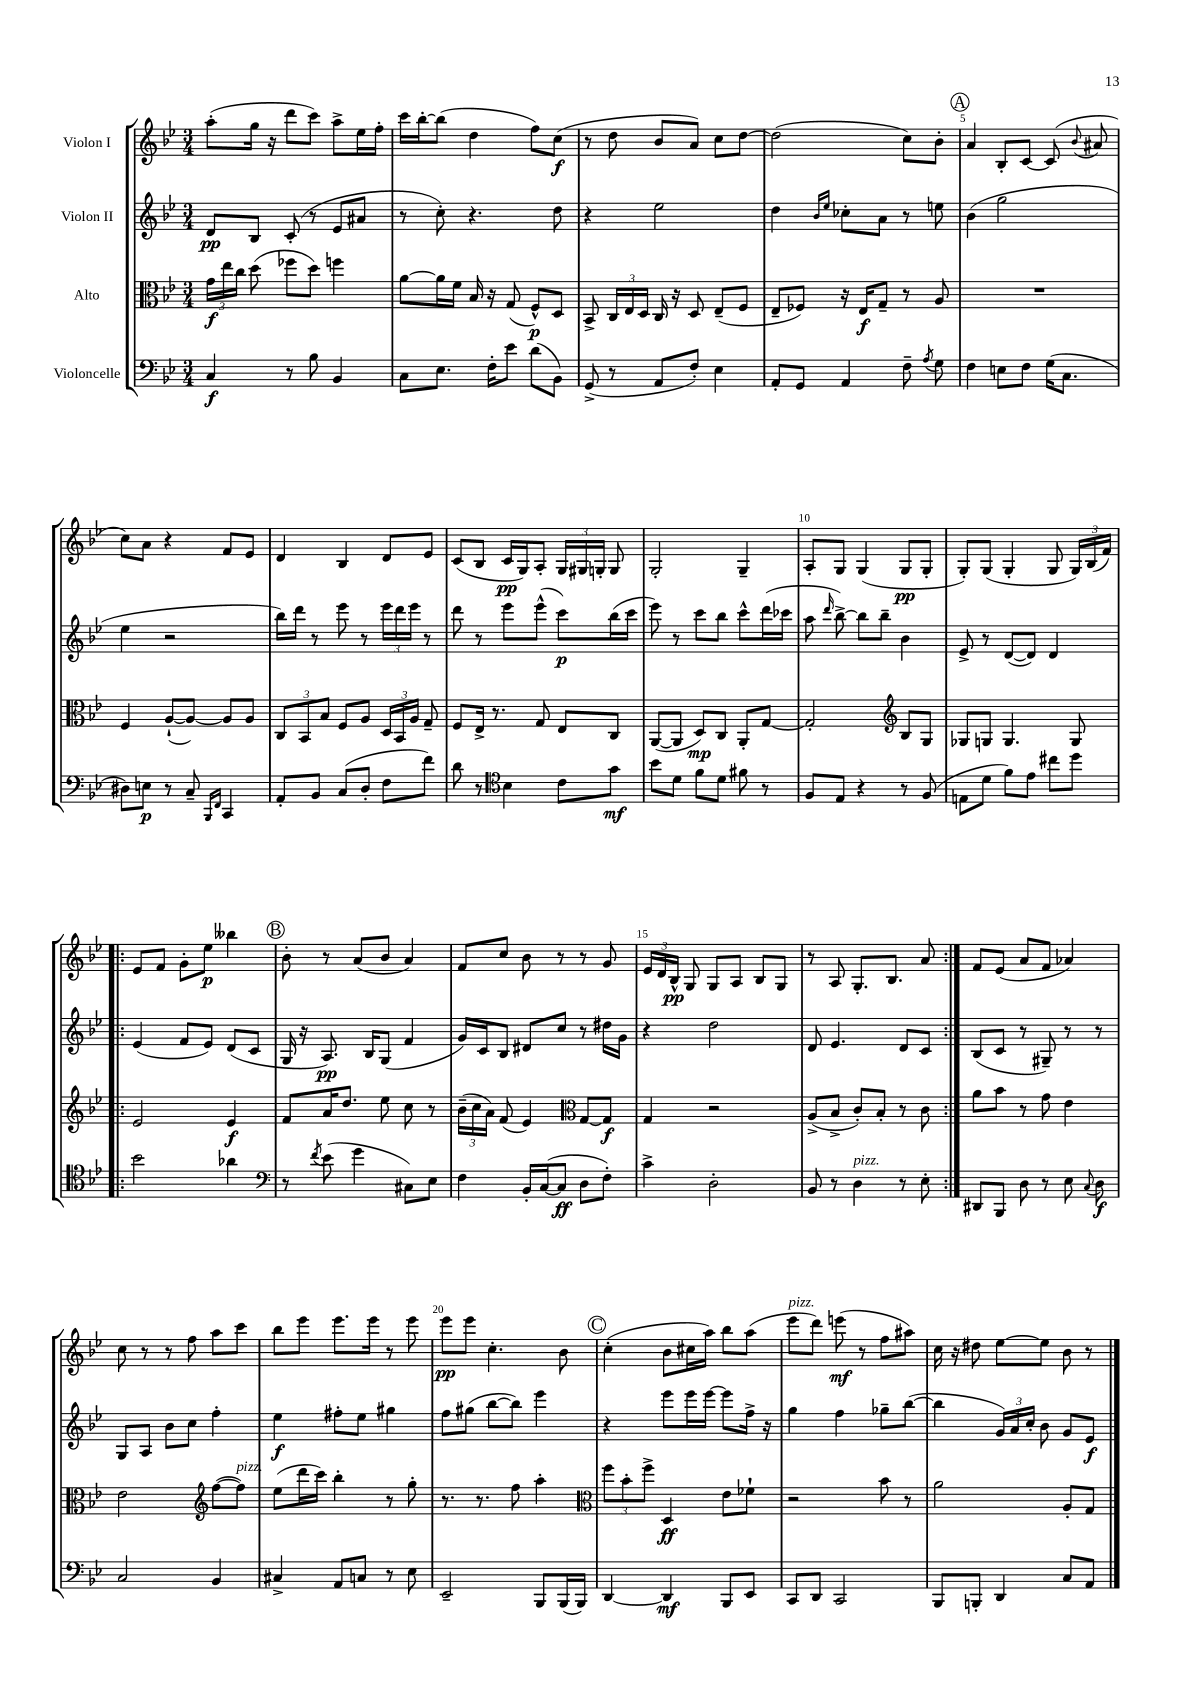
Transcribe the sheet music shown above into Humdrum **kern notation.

**kern	**dynam	**kern	**dynam	**kern	**dynam	**kern	**dynam
*part4	*part4	*part3	*part3	*part2	*part2	*part1	*part1
*staff4	*staff4	*staff3	*staff3	*staff2	*staff2	*staff1	*staff1
*I"Violoncelle	*	*I"Alto	*	*I"Violon II	*	*I"Violon I	*
*clefF4	*	*clefC3	*	*clefG2	*	*clefG2	*
*k[b-e-]	*	*k[b-e-]	*	*k[b-e-]	*	*k[b-e-]	*
*M3/4	*	*M3/4	*	*M3/4	*	*M3/4	*
=1	=1	=1	=1	=1	=1	=1	=1
4C/	f	24g\LL	f	8d/L	pp	(8aa'\L	.
.	.	24ee-\	.	.	.	.	.
.	.	24cc\JJ	.	.	.	.	.
.	.	(8dd\	.	8B-/J	.	16gg\Jk	.
.	.	.	.	.	.	16r	.
8r	.	8ff-X\L	.	(8c'/	.	8ddd\L	.
8B-\	.	8dd\J)	.	8r	.	8ccc\J)	.
4BB-/	.	4ffn\	.	8e-/L	.	8aa^\L	.
.	.	.	.	8a#X/J	.	16ee-\L	.
.	.	.	.	.	.	16ff'\JJ	.
=2	=2	=2	=2	=2	=2	=2	=2
8C\L	.	[8a\L	.	8r	.	16ccc\LL	.
.	.	.	.	.	.	[16bb-'\J	.
8.E-\J	.	16a\L]	.	8cc'\)	.	(8bb-\J]	.
.	.	16f\JJ	.	.	.	.	.
.	.	16B-/	.	4.r	.	4dd\	.
16F'\KL	.	16r	.	.	.	.	.
8e-\J	.	(8G/	.	.	.	.	.
(8d\L	.	8F^^/L)	p	.	.	8ff\L)	.
8BB-\J)	.	8D/J	.	8dd\	.	(8cc\J	f
=3	=3	=3	=3	=3	=3	=3	=3
(8GG^/	.	8BB-^/	.	4r	.	8r	.
8r	.	24C/LL	.	.	.	8dd\	.
.	.	24E-/	.	.	.	.	.
.	.	24D/JJ	.	.	.	.	.
8AA/L	.	16C/	.	2ee-\	.	8b-/L	.
.	.	16r	.	.	.	.	.
8F'/J)	.	8D/	.	.	.	8a/J)	.
4E-\	.	(8E-~/L	.	.	.	8cc\L	.
.	.	8F/J	.	.	.	[8dd\J	.
=4	=4	=4	=4	=4	=4	=4	=4
8AA'/L	.	8E-~/L	.	4dd\	.	(2dd\]	.
8GG/J	.	8F-X/J)	.	.	.	.	.
.	.	.	.	16qqb-/LL	.	.	.
.	.	.	.	16qqee-/JJ	.	.	.
4AA/	.	16r	.	8cc-X'\L	.	.	.
.	.	16E-/KL	f	.	.	.	.
.	.	8G~/J	.	8a\J	.	.	.
8F~\	.	8r	.	8r	.	8cc\L)	.
8qA/	.	.	.	.	.	.	.
8G\	.	8A/	.	8een\	.	8b-'\J	.
!!LO:REH:place=s1:t=A
=5	=5	=5	=5	=5	=5	=5	=5
4F\	.	2.r	.	(4b-\	.	4a/	.
8En\L	.	.	.	2gg\	.	8B-'/L	.
8F\J	.	.	.	.	.	[8c/J	.
(16G\KL	.	.	.	.	.	(8c/]	.
8.C\J	.	.	.	.	.	.	.
.	.	.	.	.	.	8qqb-/	.
.	.	.	.	.	.	8a#X/	.
!!LO:LB:g=z
=6	=6	=6	=6	=6	=6	=6	=6
8D#X\L)	.	4F/	.	4ee-\	.	8cc\L)	.
8En\J	p	.	.	.	.	8a\J	.
8r	.	([8A`/L	.	2r	.	4r	.
8C~/	.	8A/J_)	.	.	.	.	.
16qqBBB-/LL	.	.	.	.	.	.	.
16qqFF/JJ	.	.	.	.	.	.	.
4CC/	.	8A/L]	.	.	.	8f/L	.
.	.	8A/J	.	.	.	8e-/J	.
=7	=7	=7	=7	=7	=7	=7	=7
8AA'/L	.	12C/L	.	16bb-\LL)	.	4d/	.
.	.	.	.	16ddd\JJ	.	.	.
.	.	12BB-/	.	.	.	.	.
8BB-/J	.	.	.	8r	.	.	.
.	.	12B-/J	.	.	.	.	.
(8C/L	.	8F/L	.	8eee-\	.	4B-/	.
8D'/J	.	8A/J	.	8r	.	.	.
8F\L	.	24D/LL	.	24eee-\LL	.	8d/L	.
.	.	24BB-/	.	24ddd\	.	.	.
.	.	24A/JJ	.	24eee-\JJ	.	.	.
8f\J)	.	8G~/	.	8r	.	8e-/J	.
=8	=8	=8	=8	=8	=8	=8	=8
8d\	.	8F/L	.	8ddd\	.	(8c/L	.
8r	.	16E-^/Jk	.	8r	.	8B-/J	.
.	.	8.r	.	.	.	.	.
*clefC4	*	*	*	*	*	*	*
4B-\	.	.	.	8eee-\L	.	16c/LL	pp
.	.	.	.	.	.	16G/J)	.
.	.	8G/	.	(8eee-^^\J	.	8A'/J	.
8c\L	.	8E-/L	.	8ccc\L)	p	24G/LL	.
.	.	.	.	.	.	24G#X/	.
.	.	.	.	.	.	24Gn'/JJ	.
8g\J	mf	8C/J	.	(16bb-\L	.	8G/	.
.	.	.	.	16ccc\JJ	.	.	.
=9	=9	=9	=9	=9	=9	=9	=9
8b-\L	.	([8AA/L	.	8eee-\)	.	2G'/	.
8d\J	.	8AA/J]	.	8r	.	.	.
8f\L	.	8D/L)	mp	8ccc\L	.	.	.
8d\J	.	8C/J	.	8bb-\J	.	.	.
8f#X\	.	8AA'/L	.	8ccc^^\L	.	4G~/	.
8r	.	[8G/J	.	(16ddd\L	.	.	.
.	.	.	.	16ccc-X\JJ	.	.	.
=10	=10	=10	=10	=10	=10	=10	=10
8F/L	.	2G'/]	.	8aa\	.	8A'/L	.
.	.	.	.	16qqddd/	.	.	.
8E-/J	.	.	.	[8bb-^\)	.	8G/J	.
4r	.	.	.	8bb-\L]	.	(4G/	.
.	.	.	.	8bb-~\J	.	.	.
*	*	*clefG2	*	*	*	*	*
8r	.	8B-/L	.	4b-\	.	8G/L	pp
(8F/	.	8G/J	.	.	.	8G'/J	.
=11	=11	=11	=11	=11	=11	=11	=11
8En\L	.	8G-X/L	.	8e-^/	.	8G'/L)	.
8d\J	.	8Gn/J	.	8r	.	(8G/J	.
8f\L)	.	4.G/	.	([8d/L	.	4G'/	.
8e-\J	.	.	.	8d/J])	.	.	.
8cc#X\L	.	.	.	4d/	.	8G/	.
8dd\J	.	8G/	.	.	.	24G/LL)	.
.	.	.	.	.	.	(24B-/	.
.	.	.	.	.	.	24f/JJ)	.
!!LO:LB:g=z
=12!|:	=12!|:	=12!|:	=12!|:	=12!|:	=12!|:	=12!|:	=12!|:
2b-\	.	2e-/	.	(4e-/	.	8e-/L	.
.	.	.	.	.	.	8f/J	.
.	.	.	.	8f/L	.	8g'\L	.
.	.	.	.	8e-/J)	.	8ee-\J	p
4a-X\	.	4e-/	f	(8d/L	.	4bb--X\	.
.	.	.	.	8c/J	.	.	.
!!LO:REH:place=s1:t=B
=13	=13	=13	=13	=13	=13	=13	=13
*clefF4	*	*	*	*	*	*	*
8r	.	8f/L	.	16G/	.	8b-'\	.
.	.	.	.	16r	.	.	.
8qf/	.	.	.	.	.	.	.
(8e-\	.	16a/K	.	8.A/)	pp	8r	.
.	.	8.dd/J	.	.	.	.	.
4g\	.	.	.	.	.	(8a/L	.
.	.	.	.	16B-/KL	.	.	.
.	.	8ee-\	.	(8G/J	.	8b-/J	.
8C#X\L)	.	8cc\	.	4f/	.	4a/)	.
8E-\J	.	8r	.	.	.	.	.
=14	=14	=14	=14	=14	=14	=14	=14
4F\	.	(24b-~\LL	.	16g/LL)	.	8f/L	.
.	.	24cc\	.	.	.	.	.
.	.	.	.	16c/J	.	.	.
.	.	24a\JJ)	.	.	.	.	.
.	.	(8f/	.	8B-/J	.	8cc/J	.
16BB-'/LL	.	4e-/)	.	8d#X/L	.	8b-\	.
([16C/J	.	.	.	.	.	.	.
8C/J]	ff	.	.	8cc/J	.	8r	.
*	*	*clefC3	*	*	*	*	*
8D\L	.	[8G/L	.	8r	.	8r	.
8F'\J)	.	8G/J]	f	16dd#X\LL	.	8g/	.
.	.	.	.	16g\JJ	.	.	.
=15	=15	=15	=15	=15	=15	=15	=15
4c^\	.	4G/	.	4r	.	24e-/LL	.
.	.	.	.	.	.	24d/	.
.	.	.	.	.	.	24B-^^/JJ	pp
.	.	.	.	.	.	8G/	.
2D'\	.	2r	.	2dd\	.	8G/L	.
.	.	.	.	.	.	8A/J	.
.	.	.	.	.	.	8B-/L	.
.	.	.	.	.	.	8G/J	.
=16	=16	=16	=16	=16	=16	=16	=16
8BB-/	.	(8A^/L	.	8d/	.	8r	.
8r	.	8B-^/J	.	4.e-/	.	8A/	.
!LO:TX:a:i:t=pizz.	!	!	!	!	!	!	!
4D\	.	8c'/L)	.	.	.	8.G'/L	.
.	.	8B-'/J	.	.	.	.	.
.	.	.	.	.	.	8.B-/J	.
8r	.	8r	.	8d/L	.	.	.
8E-'\	.	8c\	.	8c/J	.	8a/	.
=17:|!	=17:|!	=17:|!	=17:|!	=17:|!	=17:|!	=17:|!	=17:|!
8DD#X/L	.	8a\L	.	(8B-/L	.	8f/L	.
8BBB-/J	.	8b-\J	.	8c/J	.	(8e-/J	.
8D\	.	8r	.	8r	.	8a/L	.
8r	.	8g\	.	8G#X~/)	.	8f/J	.
8E-\	.	4e-\	.	8r	.	4a-X/)	.
8qqC/	.	.	.	.	.	.	.
8D\	f	.	.	8r	.	.	.
!!LO:LB:g=z
=18	=18	=18	=18	=18	=18	=18	=18
2C/	.	2e-\	.	8G/L	.	8cc\	.
.	.	.	.	8A/J	.	8r	.
.	.	.	.	8b-\L	.	8r	.
.	.	.	.	8cc\J	.	8ff\	.
*	*	*clefG2	*	*	*	*	*
4BB-/	.	([8ff\L	.	4ff'\	.	8aa\L	.
!	!	!LO:TX:a:i:t=pizz.	!	!	!	!	!
.	.	8ff\J])	.	.	.	8ccc\J	.
=19	=19	=19	=19	=19	=19	=19	=19
4C#X^/	.	(8ee-\L	.	4ee-\	f	8bb-\L	.
.	.	16ddd\L	.	.	.	8eee-\J	.
.	.	16ccc\JJ)	.	.	.	.	.
8AA/L	.	4bb-'\	.	8ff#X'\L	.	8.eee-\L	.
8Cn/J	.	.	.	8ee-\J	.	.	.
.	.	.	.	.	.	16eee-\Jk	.
8r	.	8r	.	4gg#X\	.	8r	.
8E-\	.	8gg'\	.	.	.	8eee-\	.
=20	=20	=20	=20	=20	=20	=20	=20
2EE-~/	.	8.r	.	8ff\L	.	8eee-\L	pp
.	.	.	.	(8gg#X\J	.	8eee-\J	.
.	.	8.r	.	.	.	.	.
.	.	.	.	[8bb-\L	.	4.cc'\	.
.	.	8ff\	.	8bb-\J])	.	.	.
8BBB-/L	.	4aa'\	.	4eee-\	.	.	.
(16BBB-/L	.	.	.	.	.	8b-\	.
16BBB-/JJ)	.	.	.	.	.	.	.
!!LO:REH:place=s1:t=C
=21	=21	=21	=21	=21	=21	=21	=21
*	*	*clefC3	*	*	*	*	*
[4DD/	.	12ff\L	.	4r	.	(4cc'\	.
.	.	12b-'\	.	.	.	.	.
.	.	12ff^\J	.	.	.	.	.
4DD/]	mf	4D/	ff	8eee-\L	.	8b-\L	.
.	.	.	.	16eee-\L	.	16cc#X\L	.
.	.	.	.	[16eee-\JJ	.	16aa\JJ)	.
8BBB-/L	.	8e-\L	.	8eee-\L]	.	8bb-\L	.
8EE-/J	.	8f-X`\J	.	16ff^\Jk	.	(8aa\J	.
.	.	.	.	16r	.	.	.
=22	=22	=22	=22	=22	=22	=22	=22
!	!	!	!	!	!	!LO:TX:a:i:t=pizz.	!
8CC/L	.	2r	.	4gg\	.	8eee-\L	.
8DD/J	.	.	.	.	.	8ddd\J)	.
2CC/	.	.	.	4ff\	.	(8eeen\	mf
.	.	.	.	.	.	8r	.
.	.	8b-\	.	8gg-X~\L	.	8ff\L	.
.	.	8r	.	([8bb-\J	.	8aa#X\J)	.
=23	=23	=23	=23	=23	=23	=23	=23
8BBB-/L	.	2a\	.	4bb-\]	.	16cc\	.
.	.	.	.	.	.	16r	.
8BBBn'/J	.	.	.	.	.	8dd#X\	.
4DD/	.	.	.	24g/LL)	.	[8ee-\L	.
.	.	.	.	24a/	.	.	.
.	.	.	.	24cc'/JJ	.	.	.
.	.	.	.	8b-\	.	8ee-\J]	.
8C/L	.	8A'/L	.	8g/L	.	8b-\	.
8AA/J	.	8G/J	.	8e-/J	f	8r	.
==	==	==	==	==	==	==	==
*-	*-	*-	*-	*-	*-	*-	*-
